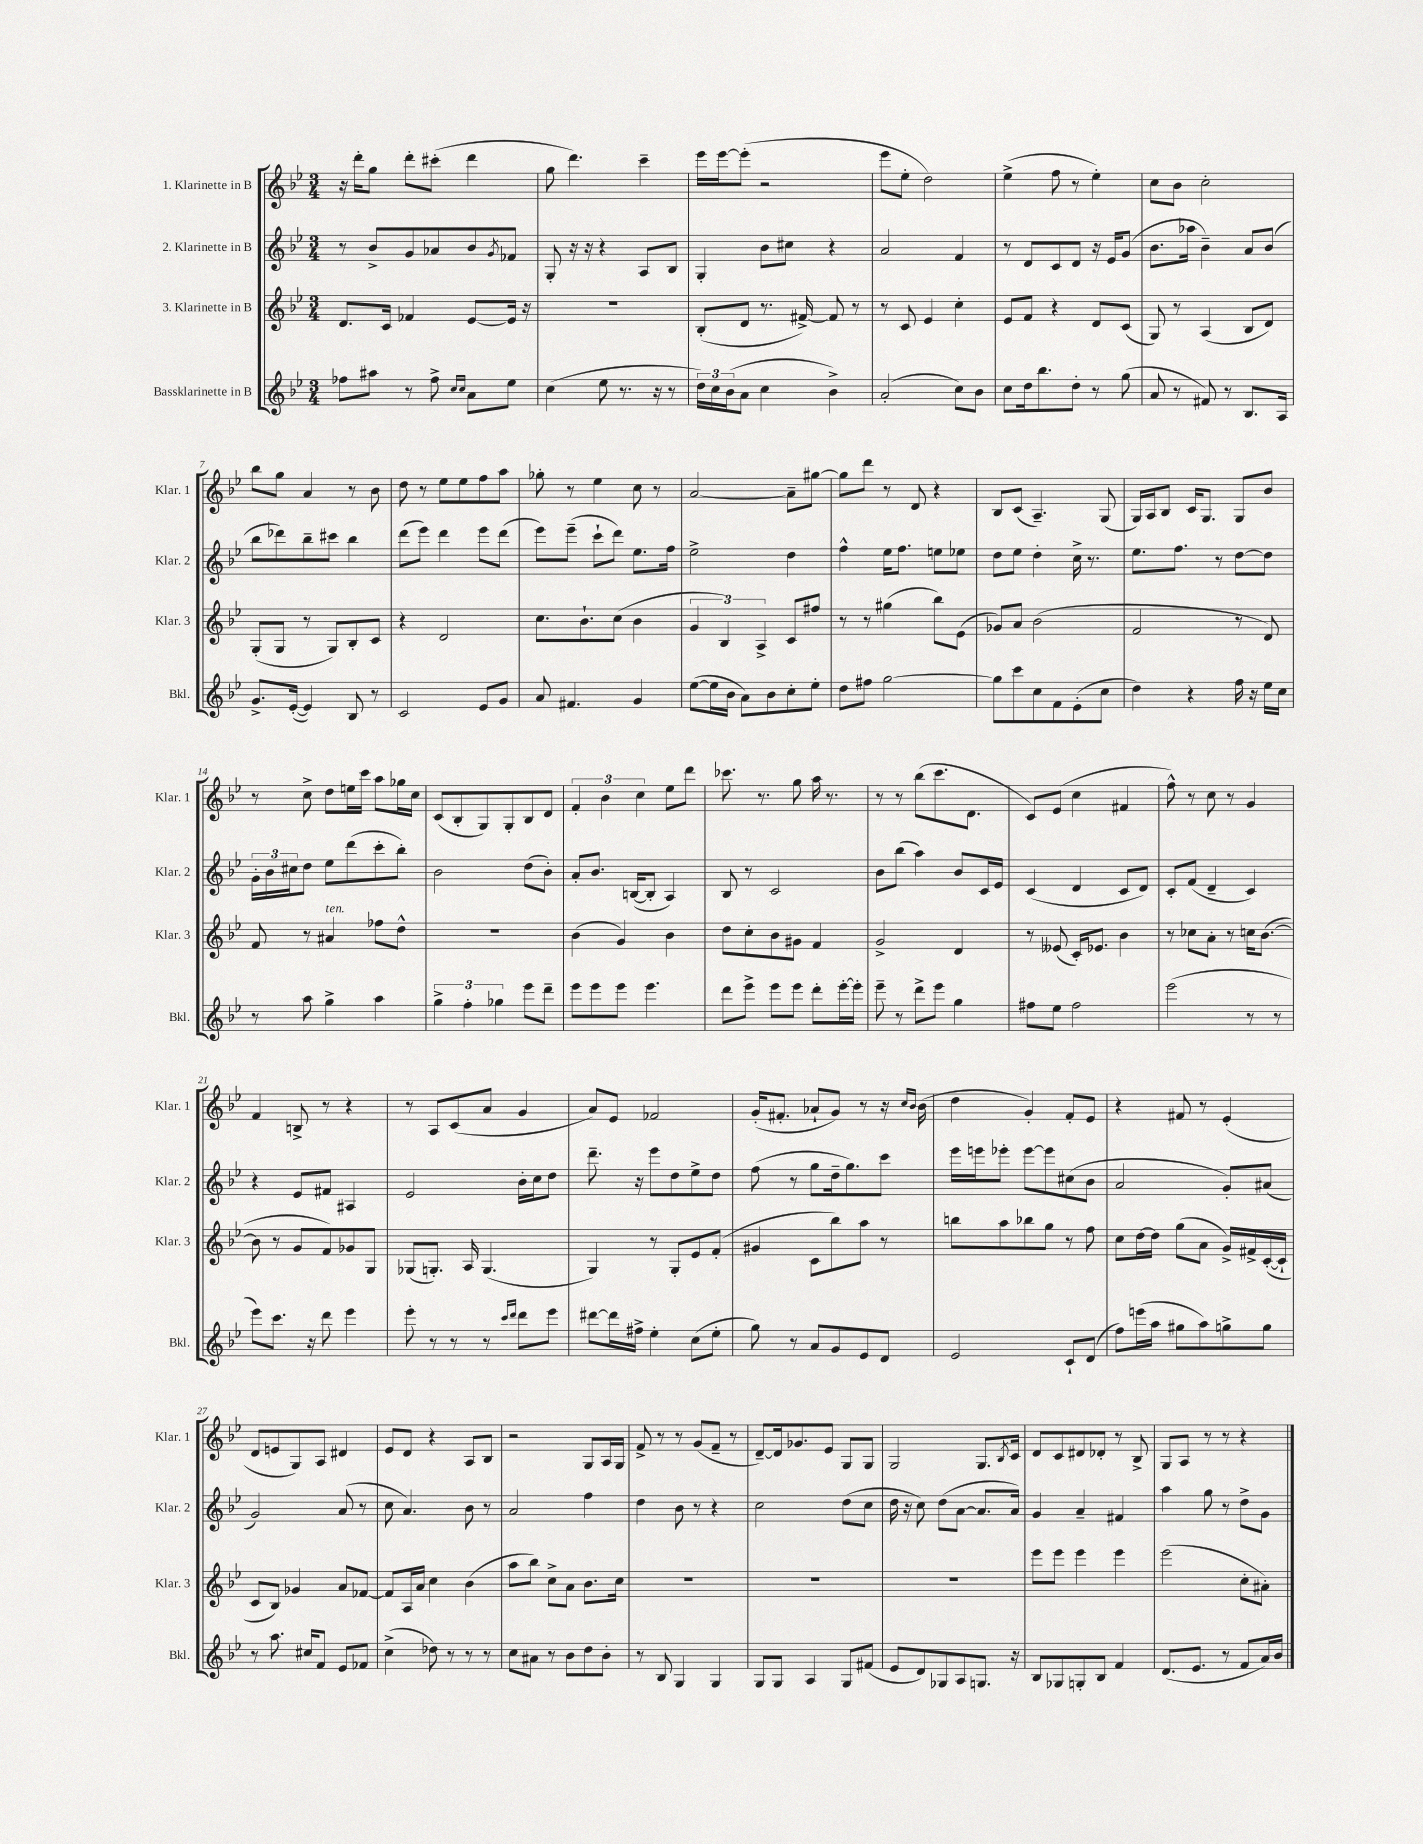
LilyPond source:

<<
\new StaffGroup <<
\new Staff = "s0" \with { instrumentName = "1. Klarinette in B" shortInstrumentName = "Klar. 1" } {
    \clef treble \key bes \major \numericTimeSignature \time 3/4
    r16 d'''16-. g''8 d'''8-. cis'''8-.( d'''4 |
    g''8 d'''4.) c'''4-- |
    ees'''16 ees'''16~ ees'''8-.( r2 |
    ees'''8 ees''8-. d''2) |
    ees''4->( f''8 r8 ees''4-.) |
    c''8 bes'8 c''2-. |
    bes''8 g''8 a'4 r8 bes'8 |
    d''8 r8 ees''8 ees''8 f''8 a''8 |
    ges''8-. r8 ees''4 c''8 r8 |
    a'2~ a'8-- gis''8~ |
    gis''8 d'''8 r8 d'8 r4 |
    bes8 c'8( a4.--) g8( |
    g16) a16 bes8 c'16 g8. g8 bes'8 |
    r8 c''8-> d''8 e''16 c'''16 a''8 ges''16 c''16 |
    c'8( bes8-. g8) g8-. bes8 d'8 |
    \tuplet 3/2 { f'4-. bes'4 c''4 } ees''8 d'''8 |
    ces'''8. r8. g''8 a''16 r8. |
    r8 r8 bes''8( c'''8. d'8. |
    c'8) ees'8( c''4 fis'4 |
    f''8-^) r8 c''8 r8 g'4 |
    f'4 b8-> r8 r4 |
    r8 a8 c'8( a'8 g'4 |
    a'8) ees'8 fes'2 |
    g'16-.( fis'8.-. aes'8-! g'8) r8 r16 \grace { c''16 bes'16 } bes'16( |
    d''4 g'4-.) f'8-. ees'8 |
    r4 fis'8 r8 ees'4-.( |
    d'8 e'8 g8) a8 dis'4 |
    ees'8 d'8 r4 a8 bes8 |
    r2 g8 a16 g16 |
    f'8-> r8 r8 g'8( f'8-- r8 |
    d'8~--) d'16 ges'8. ees'8 g8 g8 |
    g2 g8. \acciaccatura { bes8 } c'16 |
    d'8 c'8 dis'8 des'8-. r8 bes8-> |
    g8 a8 r8 r8 r4 \bar "|." |
}
\new Staff = "s1" \with { instrumentName = "2. Klarinette in B" shortInstrumentName = "Klar. 2" } {
    \clef treble \key bes \major \numericTimeSignature \time 3/4
    r8 bes'8-> g'8 aes'8 bes'8 \acciaccatura { g'8 } fes'8 |
    g8-. r16 r16 r4 a8 bes8 |
    g4-. bes'8 cis''8 r4 |
    a'2 f'4 |
    r8 d'8 c'8 d'8 r16 ees'16 g'8( |
    bes'8. aes''16 bes'4--) a'8 bes'8( |
    bes''8 des'''8) bes''8-- cis'''8 bes''4 |
    d'''8( ees'''8) d'''4 ees'''8 d'''8( |
    ees'''8) ees'''8--( c'''8-! d'''8) ees''8. f''16 |
    ees''2-> d''4 |
    f''4-^ ees''16 f''8. e''8 ees''8 |
    d''8 ees''8 d''4-. c''16-> r8. |
    ees''8. f''8. r8 d''8~ d''8 |
    \tuplet 3/2 { g'16-. bes'16 cis''16 } d''8 ees''8 d'''8( c'''8-. bes''8-.) |
    bes'2 d''8( bes'8-.) |
    a'8-. bes'8. b16~( b8-. a4) |
    bes8 r8 c'2 |
    bes'8 bes''8( a''4) bes'8 c'16 ees'16 |
    c'4( d'4 c'8 d'8) |
    c'8-. f'8( d'4-- c'4) |
    r4 ees'8 fis'8 ais4 |
    ees'2 bes'16-. c''16 d''8 |
    d'''8.-- r16 ees'''8 d''8 ees''8-> d''8 |
    f''8( r8 g''8 d''16-- g''8.) c'''8 |
    ees'''16 e'''16 ees'''8-. ees'''8~ ees'''8 cis''8( bes'8 |
    a'2 g'8-.) ais'8( |
    g'2) a'8( r8 |
    c''8 a'4.) bes'8 r8 |
    a'2 f''4 |
    d''4 bes'8 r8 r4 |
    c''2 d''8( c''8 |
    d''16 r16 c''8) d''8( a'8~ a'8. a'16) |
    g'4 a'4-- fis'4 |
    a''4 g''8 r8 d''8-> g'8 \bar "|." |
}
\new Staff = "s2" \with { instrumentName = "3. Klarinette in B" shortInstrumentName = "Klar. 3" } {
    \clef treble \key bes \major \numericTimeSignature \time 3/4
    d'8. c'16 fes'4 ees'8~ ees'16 r16 |
    R2. |
    bes8-.( d'8 r8. fis'16~->) fis'8 r8 |
    r8 c'8 ees'4 c''4-. |
    ees'8 f'8 r4 d'8 c'8( |
    g8) r8 a4( bes8 d'8) |
    g8-.( g8 r8 g8) bes8-. c'8 |
    r4 d'2 |
    c''8. bes'8.-! c''8( bes'4 |
    \tuplet 3/2 { g'4 bes4) a4-> } c'8 fis''8 |
    r8 r8 gis''4( bes''8) ees'8( |
    ges'8) a'8 bes'2( |
    f'2 r8 d'8) |
    f'8 r8 ais'4^\markup { \italic "ten." } fes''8 d''8-^ |
    R2. |
    bes'4( g'4) bes'4 |
    d''8 c''8-. bes'8 gis'8 f'4 |
    g'2-> d'4 |
    r8 eeses'8( c'16-.) ees'8. bes'4 |
    r8 ces''8 a'8-. r8 c''16 bes'8.~( |
    bes'8 r8 g'8 f'8) ges'8 g8 |
    ges8( g8.-.) a16 g4.( |
    g4) r8 g8-. ees'8 f'8-.( |
    gis'4 c'8 bes''8) a''8 r8 |
    b''8 a''8 bes''8 g''8 r8 f''8 |
    c''8 d''16~ d''16 g''8( a'8 g'16->) fis'16-> c'16~-.( c'16-! |
    c'8 bes8) ges'4 a'8 fes'8~ |
    fes'8 a16 a'16 c''4 bes'4( |
    a''8 bes''8) c''8-> a'8 bes'8. c''16 |
    R2. |
    R2. |
    R2. |
    ees'''8 ees'''8 ees'''4 ees'''4 |
    ees'''2( c''8-. ais'8-.) \bar "|." |
}
\new Staff = "s3" \with { instrumentName = "Bassklarinette in B" shortInstrumentName = "Bkl." } {
    \clef treble \key bes \major \numericTimeSignature \time 3/4
    fes''8 ais''8 r8 fes''8-> \grace { c''16 c''16 } a'8 ees''8 |
    c''4( ees''8 r8. r16 r8 |
    \tuplet 3/2 { d''16) c''16 bes'16( } a'8 c''4 bes'4->) |
    a'2-.( c''8) bes'8 |
    c''8 d''16 bes''8. d''8-. r8 g''8( |
    a'8 r8 fis'8) r8 bes8. a16 |
    g'8.-> ees'16~-.( ees'4) bes8 r8 |
    c'2 ees'8 g'8 |
    a'8 fis'4. g'4 |
    ees''8~( ees''16 bes'16 a'8) bes'8 c''8-. ees''8-. |
    d''8 fis''8 g''2~ |
    g''8 c'''8 c''8 f'8 ees'8-.( c''8 |
    d''4) r4 f''16 r16 ees''16 c''16 |
    r8 a''8 g''4-> a''4 |
    \tuplet 3/2 { g''4-> f''4-. ges''4 } ees'''8 d'''8-- |
    ees'''8 ees'''8 ees'''8 ees'''4. |
    d'''8 ees'''8-> ees'''8 ees'''8 d'''8-. ees'''16~-. ees'''16-. |
    ees'''8-- r8 d'''8-> ees'''8 g''4 |
    fis''8 ees''8 fis''2 |
    ees'''2( r8 r8 |
    ees'''8) c'''8. r16 d'''8 ees'''4 |
    ees'''8-. r8 r8 r8 \grace { c'''16 d'''16 } d'''8 ees'''8 |
    dis'''8~ dis'''16 fis''16-> ees''4-. c''8( ees''8-. |
    g''8) r8 a'8 g'8 ees'8 d'8 |
    ees'2 c'8-! d'8( |
    f''8) e'''16( a''16 gis''8 a''8) g''8-> g''8 |
    r8 a''8. cis''16 f'8 ees'8 fes'8 |
    c''4->( des''8) r8 r8 r8 |
    c''8 ais'8 r8 bes'8 d''8 bes'8-. |
    r8 bes8 g4 g4 |
    g8 g8 a4 g8 fis'8( |
    ees'8 d'8) ges8 a8 g8. r16 |
    bes8 ges8 g8-. bes8 f'4 |
    d'8.( ees'8. r8 f'8 a'16) bes'16 \bar "|." |
}
>>
>>
